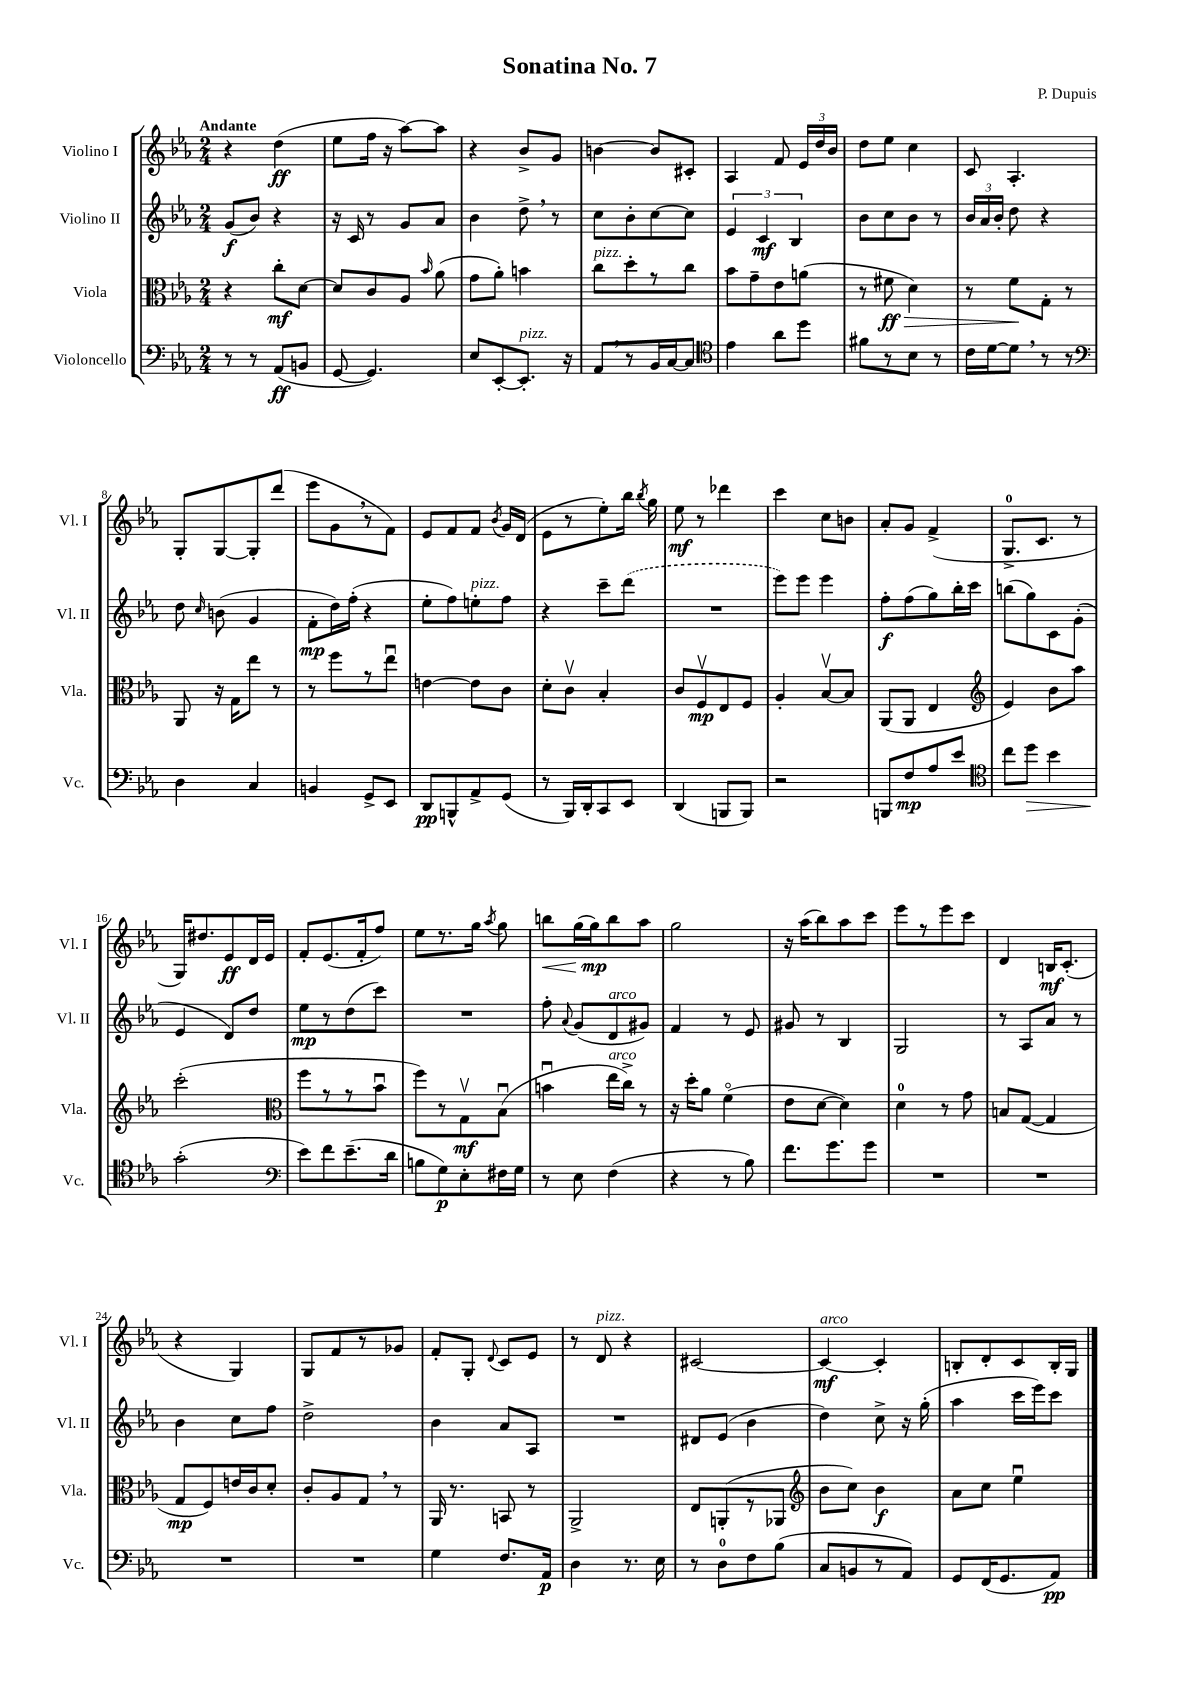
\header { title = "Sonatina No. 7" composer = "P. Dupuis" }
<<
\new StaffGroup <<
\new Staff = "s0" \with { instrumentName = "Violino I" shortInstrumentName = "Vl. I" } {
    \clef treble \key ees \major \numericTimeSignature \time 2/4 \tempo "Andante"
    \autoBeamOff r4 d''4\ff( |
    ees''8[ f''16] r16 aes''8[~) aes''8] |
    r4 bes'8[-> g'8] |
    b'4~ b'8[ cis'8]-. |
    aes4 f'8 \tuplet 3/2 { ees'16[ d''16 bes'16] } |
    d''8[ ees''8] c''4 |
    c'8 aes4.-. |
    g8[-. g8~ g8-. d'''8]( |
    ees'''8[ g'8 \breathe r8 f'8]) |
    ees'8[ f'8 f'8] \acciaccatura { bes'8 } g'16[ d'16]( |
    ees'8[ r8 ees''8-.) bes''16] \acciaccatura { bes''8 } g''16 |
    ees''8\mf r8 des'''4 |
    c'''4 c''8[ b'8] |
    aes'8[-. g'8] f'4->( |
    g8.[-0-> c'8.] r8 |
    g16[) dis''8. ees'8\ff d'16 ees'16] |
    f'8[-. ees'8.( f'16-. f''8]) |
    ees''8[ r8. g''16] \acciaccatura { aes''8 } g''8 |
    b''8[\< g''16( g''16\mp\!) b''8 aes''8] |
    g''2 |
    r16 aes''16[( bes''8) aes''8 c'''8] |
    ees'''8[ r8 ees'''8 c'''8] |
    d'4 b16[\mf c'8.]-.( |
    r4 g4) |
    g8[ f'8 r8 ges'8] |
    f'8[-. g8]-. \appoggiatura { d'8 } c'8[ ees'8] |
    r8 d'8^\markup { \italic "pizz." } r4 |
    cis'2~ |
    cis'4~\mf^\markup { \italic "arco" } cis'4-. |
    b8[-. d'8-. c'8 b16-. g16] \bar "|." |
}
\new Staff = "s1" \with { instrumentName = "Violino II" shortInstrumentName = "Vl. II" } {
    \clef treble \key ees \major \numericTimeSignature \time 2/4
    \autoBeamOff g'8[\f( bes'8]) r4 |
    r16 c'16 r8 g'8[ aes'8] |
    bes'4 d''8-> \breathe r8 |
    c''8[ bes'8-. c''8~ c''8] |
    \tuplet 3/2 { ees'4 c'4\mf bes4 } |
    bes'8[ c''8 bes'8] r8 |
    \tuplet 3/2 { bes'16[ aes'16 bes'16]-. } d''8 r4 |
    d''8 \grace { c''16 } b'8( g'4 |
    f'8[-.\mp d''16) f''16]-.( r4 |
    ees''8[-. f''8) e''8-.^\markup { \italic "pizz." } f''8] |
    r4 c'''8[-- \once \slurDashed d'''8]( |
    R2 |
    ees'''8[) ees'''8] ees'''4 |
    f''8[-.\f f''8( g''8) bes''16-. c'''16] |
    b''8[( g''8) c'8 g'8]-.( |
    ees'4 d'8[) d''8] |
    ees''8[\mp r8 d''8( c'''8]) |
    R2 |
    f''8-. \appoggiatura { aes'8 } g'8[( d'8^\markup { \italic "arco" } gis'8]) |
    f'4 r8 ees'8 |
    gis'8 r8 bes4 |
    g2 |
    r8 aes8[ aes'8] r8 |
    bes'4 c''8[ f''8] |
    d''2-> |
    bes'4 aes'8[ aes8] |
    R2 |
    dis'8[ ees'8]( bes'4 |
    d''4) c''8-> r16 g''16-.( |
    aes''4 c'''16[ ees'''16) c'''8] \bar "|." |
}
\new Staff = "s2" \with { instrumentName = "Viola" shortInstrumentName = "Vla." } {
    \clef alto \key ees \major \numericTimeSignature \time 2/4
    \autoBeamOff r4 c''8[-.\mf d'8]~ |
    d'8[ c'8 aes8] \grace { bes'16 } aes'8( |
    g'8[ aes'8]-.) b'4 |
    c''8[^\markup { \italic "pizz." } d''8-. r8 c''8] |
    bes'8[ g'8-- ees'8 a'8]( |
    r8 fis'8\ff\> d'4) |
    r8 f'8[\! g8]-. r8 |
    aes,8 r16 g16[ ees''8] r8 |
    r8 f''8[ r8 ees''8]\downbow |
    e'4~ e'8[ c'8] |
    d'8[-. c'8]\upbow bes4-. |
    c'8[ f8\upbow\mp ees8 f8] |
    aes4-. bes8[~\upbow bes8] |
    aes,8[( aes,8] ees4 |
    \clef treble ees'4) bes'8[ aes''8] |
    c'''2-.( |
    \clef alto f''8[ r8 r8 bes'8]\downbow |
    f''8[) r8 g8\upbow\mf bes8]\downbow( |
    b'4\downbow ees''16[^\markup { \italic "arco" } c''16]->) r8 |
    r16 d''16[-. aes'8] f'4\flageolet( |
    ees'8[ d'8]~ d'4) |
    d'4-0 r8 g'8 |
    b8[ g8]~( g4 |
    g8[\mp f8) e'16 c'16 d'8]-. |
    c'8[-. aes8 g8] \breathe r8 |
    aes,16 r8. b,8 r8 |
    aes,2-> |
    ees8[ a,8-.( r8 aes,8] |
    \clef treble bes'8[ c''8]) bes'4\f |
    aes'8[ c''8] ees''4\downbow \bar "|." |
}
\new Staff = "s3" \with { instrumentName = "Violoncello" shortInstrumentName = "Vc." } {
    \clef bass \key ees \major \numericTimeSignature \time 2/4
    \autoBeamOff r8 r8 aes,8[\ff( b,8] |
    g,8~ g,4.) |
    ees8[ ees,8~-. ees,8.]-.^\markup { \italic "pizz." } r16 |
    aes,8[ \breathe r8 bes,16 c16~ c8] |
    \clef tenor ees'4 aes'8[ d''8] |
    fis'8[ r8 bes8] r8 |
    c'16[ d'16~ d'8] \breathe r8 r8 |
    \clef bass d4 c4 |
    b,4 g,8[-> ees,8] |
    d,8[\pp b,,8-^ aes,8-> g,8]( |
    r8 bes,,16[) d,16-. c,8 ees,8] |
    d,4( b,,8[ b,,8]) |
    r2 |
    b,,8[ f8\mp aes8 ees'8] |
    \clef tenor c''8[ d''8]\> bes'4 |
    g'2-.\!( |
    \clef bass ees'8[) f'8 ees'8.--( d'16] |
    b8[ g8\p) ees8-. fis16 g16] |
    r8 ees8 f4( |
    r4 r8 bes8) |
    f'8.[ g'8. g'8] |
    R2 |
    R2 |
    R2 |
    R2 |
    g4 f8.[ aes,16]\p |
    d4 r8. ees16 |
    r8 d8[-0 f8 bes8]( |
    c8[ b,8 r8 aes,8]) |
    g,8[ f,16( g,8. aes,8]\pp) \bar "|." |
}
>>
>>
